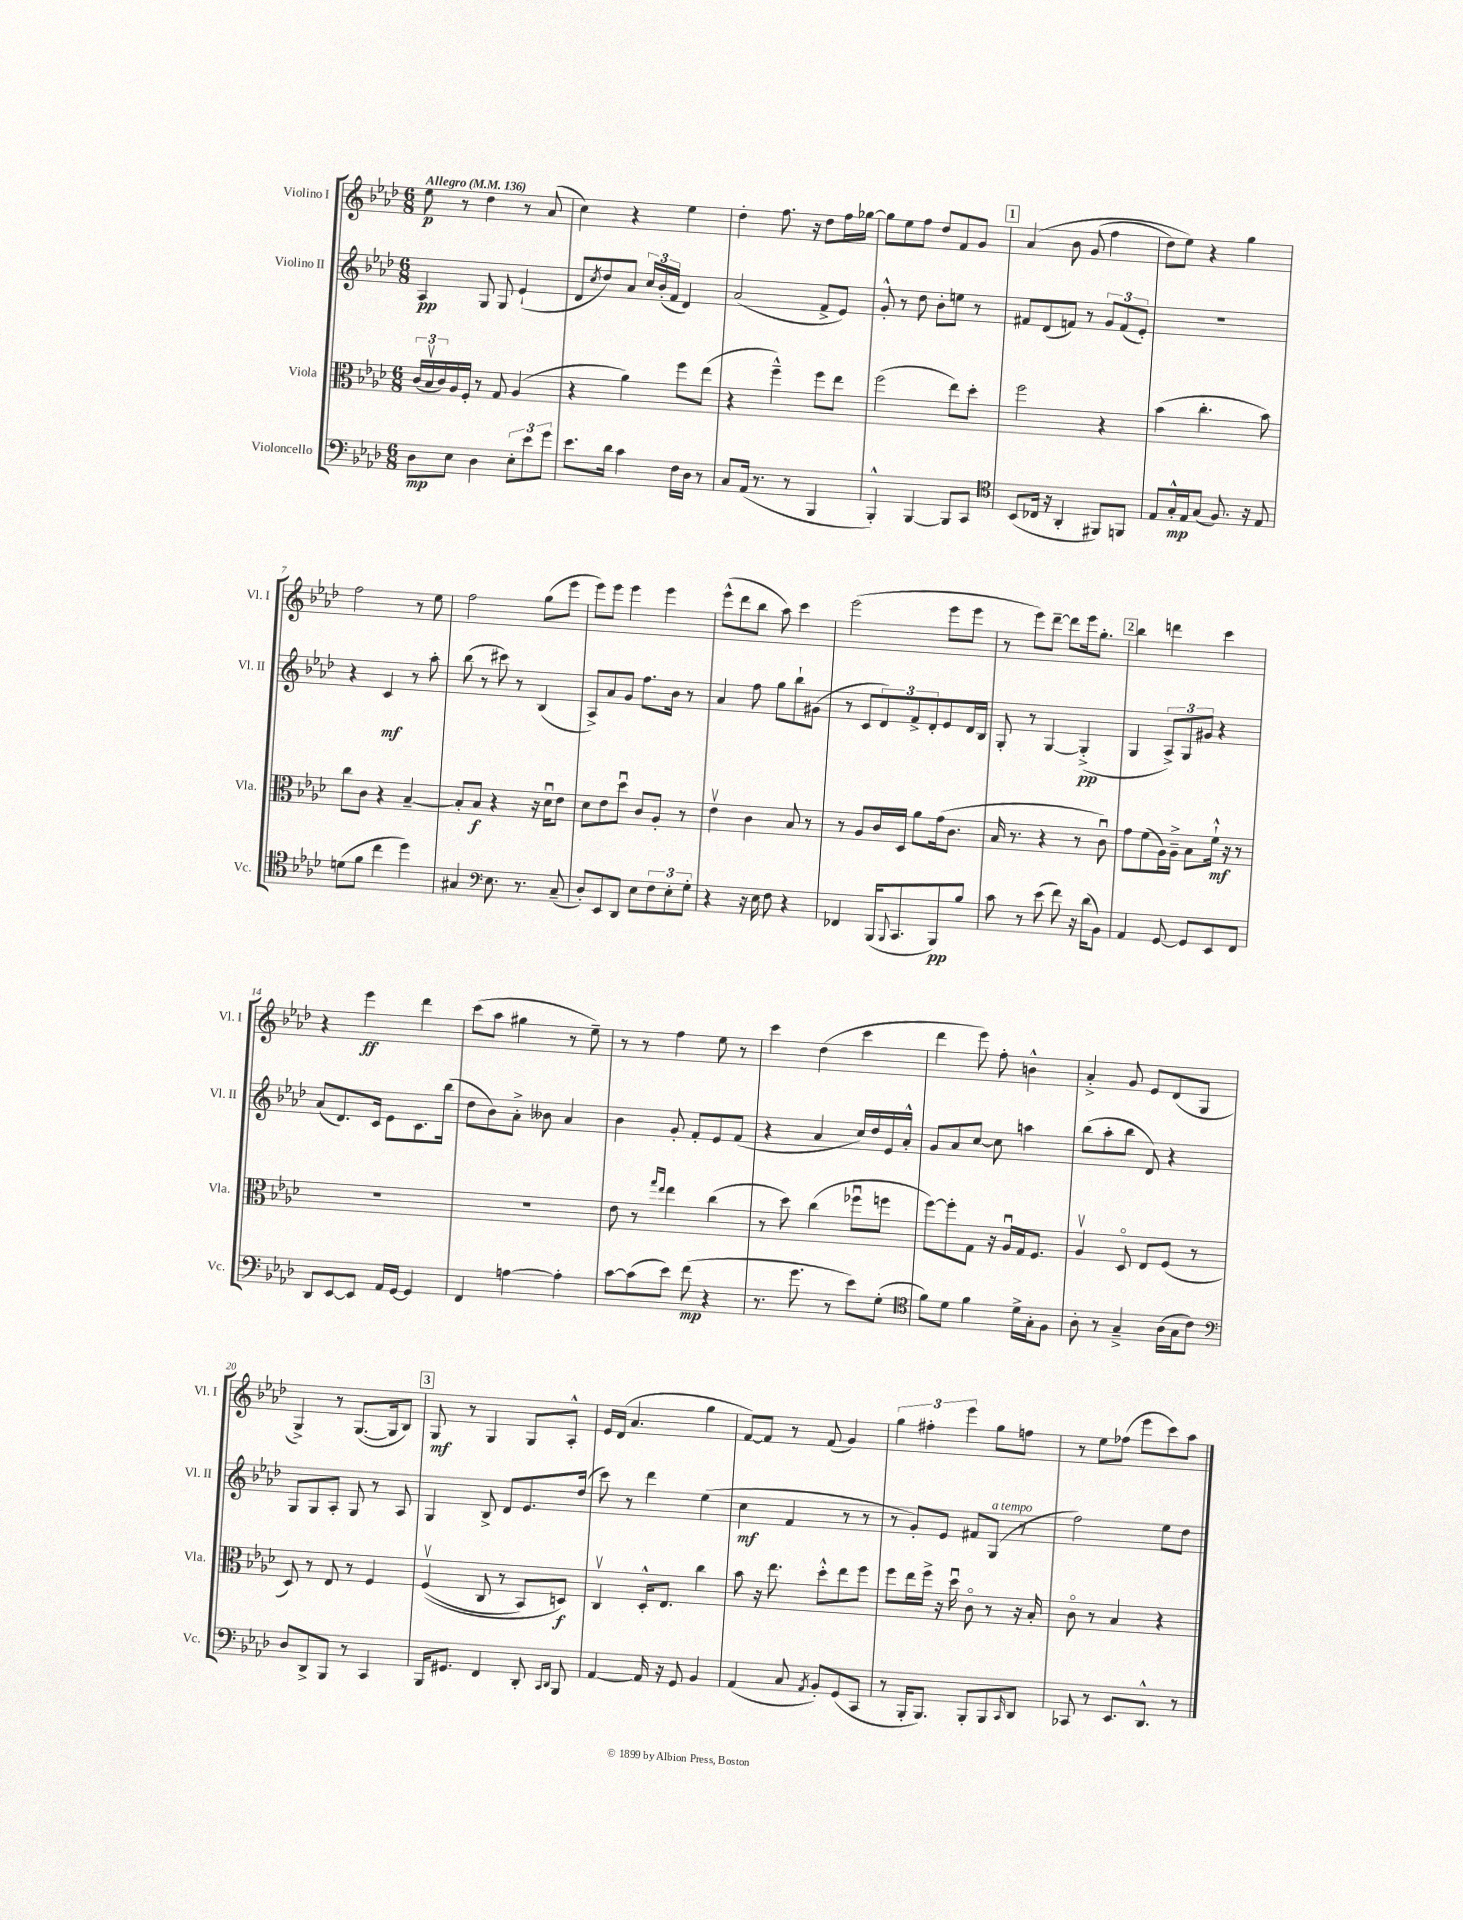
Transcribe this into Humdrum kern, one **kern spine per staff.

**kern	**dynam	**kern	**dynam	**kern	**dynam	**kern	**dynam
*part4	*part4	*part3	*part3	*part2	*part2	*part1	*part1
*staff4	*staff4	*staff3	*staff3	*staff2	*staff2	*staff1	*staff1
*I"Violoncello	*	*I"Viola	*	*I"Violino II	*	*I"Violino I	*
*I'Vc.	*	*I'Vla.	*	*I'Vl. II	*	*I'Vl. I	*
*clefF4	*	*clefC3	*	*clefG2	*	*clefG2	*
*k[b-e-a-d-]	*	*k[b-e-a-d-]	*	*k[b-e-a-d-]	*	*k[b-e-a-d-]	*
*M6/8	*	*M6/8	*	*M6/8	*	*M6/8	*
*MM136	*	*MM136	*	*MM136	*	*MM136	*
=1	=1	=1	=1	=1	=1	=1	=1
!	!	!	!	!	!	!LO:TX:a:B:t=Allegro	!
8D-\L	mp	(24c/LL	.	4A-/	pp	8ee-\	p
.	.	24B-v/	.	.	.	.	.
.	.	24c/)	.	.	.	.	.
8E-\J	.	16A-/	.	.	.	8r	.
.	.	16F'/JJ	.	.	.	.	.
4D-\	.	8r	.	8G/	.	4dd-\	.
.	.	8G/	.	8G/	.	.	.
12E-'\L	.	(4A-/	.	(4e-`/	.	8r	.
12e-\	.	.	.	.	.	.	.
.	.	.	.	.	.	(8a-/	.
12g\J	.	.	.	.	.	.	.
=2	=2	=2	=2	=2	=2	=2	=2
8.e-\L	.	4r	.	8d-/L	.	4cc\)	.
.	.	.	.	8qcc/	.	.	.
.	.	.	.	8dd-/)	.	.	.
16d-\Jk	.	.	.	.	.	.	.
4c\	.	4a-\)	.	8a-/J	.	4r	.
.	.	.	.	24cc/LL	.	.	.
.	.	.	.	(24b-'/	.	.	.
.	.	.	.	24f/JJ	.	.	.
16F\LL	.	8ff\L	.	4d-/)	.	4ee-\	.
16D-\JJ	.	.	.	.	.	.	.
8r	.	(8ee-\J	.	.	.	.	.
=3	=3	=3	=3	=3	=3	=3	=3
8C/L	.	4r	.	(2a-/	.	4dd-'\	.
(16AA-/Jk	.	.	.	.	.	.	.
8.r	.	.	.	.	.	.	.
.	.	4ff~^^\)	.	.	.	8.ff\	.
8r	.	.	.	.	.	.	.
.	.	.	.	.	.	16r	.
4BBB-/	.	8ff\L	.	8f^/L	.	8dd-\L	.
.	.	8ee-\J	.	8e-/J)	.	16ff\L	.
.	.	.	.	.	.	[16gg-X\JJ	.
=4	=4	=4	=4	=4	=4	=4	=4
4BBB-'^^/)	.	(2ff\	.	8g'^^/	.	8gg-\L]	.
.	.	.	.	8r	.	8ee-\	.
[4BBB-/	.	.	.	8dd-\	.	8ff\J	.
.	.	.	.	8b-'\L	.	8dd-/L	.
8BBB-/L]	.	8ee-\L)	.	8een\J	.	8f/	.
8CC/J	.	8dd-'\J	.	8r	.	8g/J	.
!!LO:REH:place=s1:t=1
=5	=5	=5	=5	=5	=5	=5	=5
*clefC4	*	*	*	*	*	*	*
(8BB-/L	.	2ff\	.	8f#X/L	.	(4a-/	.
16C-X/Jk	.	.	.	(8d-/	.	.	.
16r	.	.	.	.	.	.	.
4AA-'/	.	.	.	8fn/J)	.	8b-\	.
.	.	.	.	8r	.	(8g/	.
8FF#X/L)	.	4r	.	12g/L	.	4ff\	.
.	.	.	.	(12f/	.	.	.
8FFn/J	.	.	.	.	.	.	.
.	.	.	.	12e-'/J)	.	.	.
=6	=6	=6	=6	=6	=6	=6	=6
8E-/L	.	(4b-\	.	2.r	.	8dd-\L)	.
16G'^^/L	mp	.	.	.	.	8ee-\J)	.
16E-/J	.	.	.	.	.	.	.
(8G/J	.	4.cc'\	.	.	.	4r	.
8.F/)	.	.	.	.	.	.	.
.	.	.	.	.	.	4gg\	.
16r	.	.	.	.	.	.	.
8E-/	.	8b-\)	.	.	.	.	.
!!LO:LB:g=z
=7	=7	=7	=7	=7	=7	=7	=7
(8dn\L	.	8cc\L	.	4r	.	2ff\	.
8f\J	.	8c\J	.	.	.	.	.
4cc\	.	4r	.	4c/	mf	.	.
4dd-\)	.	[4B-~/	.	8r	.	8r	.
.	.	.	.	8aa-'\	.	8ee-\	.
=8	=8	=8	=8	=8	=8	=8	=8
4G#X/	.	8B-'/L]	.	(8bb-\	.	2ff\	.
.	.	8B-/J	f	8r	.	.	.
*clefF4	*	*	*	*	*	*	*
8.E-\	.	4r	.	8ccc#X\)	.	.	.
.	.	.	.	8r	.	.	.
8.r	.	.	.	.	.	.	.
.	.	16r	.	(4B-/	.	(8gg\L	.
.	.	16d-u\KL	.	.	.	.	.
(8C~/	.	8e-\J	.	.	.	8eee-\J	.
=9	=9	=9	=9	=9	=9	=9	=9
8D-'/L)	.	8d-\L	.	8A-^/L)	.	8eee-\L)	.
8EE-/	.	8e-\	.	8a-/	.	8eee-\J	.
8DD-/J	.	8dd-u\J	.	8g/J	.	4eee-\	.
8E-\L	.	8c/L	.	8.ff\L	.	.	.
12F\	.	8A-'/J	.	.	.	4eee-\	.
.	.	.	.	16b-\Jk	.	.	.
12E-'\	.	.	.	.	.	.	.
.	.	8r	.	8r	.	.	.
12G'\J	.	.	.	.	.	.	.
=10	=10	=10	=10	=10	=10	=10	=10
4r	.	4e-v\	.	4a-/	.	(8eee-^^\L	.
.	.	.	.	.	.	8ddd-\	.
16r	.	4c\	.	8ff\	.	8bb-\J	.
16E-\	.	.	.	.	.	.	.
8F\	.	.	.	8gg\L	.	8aa-\)	.
4r	.	8B-/	.	8bb-`\	.	4ccc\	.
.	.	8r	.	(8g#X\J	.	.	.
=11	=11	=11	=11	=11	=11	=11	=11
4FF-X/	.	8r	.	8r	.	(2eee-\	.
.	.	8A-/L	.	8c/L	.	.	.
(16BBB-/KL	.	16c/L	.	12d-/)	.	.	.
8qqBBB-/	.	.	.	.	.	.	.
8.CC/	.	16D-/JJ	.	.	.	.	.
.	.	.	.	12f^/	.	.	.
.	.	8a-\L	.	.	.	.	.
.	.	.	.	12d-'/	.	.	.
8BBB-/)	pp	(16g\k	.	8e-/	.	8eee-\L	.
.	.	8.c\J	.	.	.	.	.
8B-/J	.	.	.	16d-/L	.	8eee-\J	.
.	.	.	.	16B-/JJ	.	.	.
=12	=12	=12	=12	=12	=12	=12	=12
8c\	.	16B-/	.	8G'/	.	8r	.
.	.	8.r	.	.	.	.	.
8r	.	.	.	8r	.	8eee-\L)	.
(8e-\	.	4r	.	[4G/	.	[8ddd-~\J	.
8f\)	.	.	.	.	.	8ddd-\L]	.
16r	.	8r	.	(4G'^/]	pp	16eee-\k	.
(16d-\KL	.	.	.	.	.	8.gg'\J	.
8BB-\J)	.	8cu\)	.	.	.	.	.
!!LO:REH:place=s1:t=2
=13	=13	=13	=13	=13	=13	=13	=13
4AA-/	.	8g\L	.	4G/	.	4bb-\	.
.	.	(8f\	.	.	.	.	.
[8GG/	.	16A-\L)	.	12A-^/L)	.	4dddn\	.
.	.	16A-~^\JJ	.	.	.	.	.
.	.	.	.	12G/	.	.	.
8GG/L]	.	8B-\L	.	.	.	.	.
.	.	.	.	12g#X/J	.	.	.
8EE-/	.	16f`^^\Jk	mf	4r	.	4ccc\	.
.	.	16r	.	.	.	.	.
8FF/J	.	8r	.	.	.	.	.
!!LO:LB:g=z
=14	=14	=14	=14	=14	=14	=14	=14
8DD-/L	.	2.r	.	(8a-/L	.	4r	.
[8EE-/	.	.	.	8.d-/)	.	.	.
8EE-/J]	.	.	.	.	.	4eee-\	ff
.	.	.	.	16c/Jk	.	.	.
16AA-/LL	.	.	.	8e-\L	.	.	.
[16GG/JJ	.	.	.	.	.	.	.
4GG/]	.	.	.	8.c\	.	4ddd-\	.
.	.	.	.	(16bb-\Jk	.	.	.
=15	=15	=15	=15	=15	=15	=15	=15
4FF/	.	2.r	.	8dd-\L	.	(8ccc\L	.
.	.	.	.	8b-\)	.	8aa-\J	.
[4An\	.	.	.	8a-'^\J	.	4gg#X\	.
.	.	.	.	8b--X\	.	.	.
4A'\]	.	.	.	4a-/	.	8r	.
.	.	.	.	.	.	8ee-~\)	.
=16	=16	=16	=16	=16	=16	=16	=16
[8c\L	.	8e-\	.	4b-\	.	8r	.
(8c\]	.	8r	.	.	.	8r	.
.	.	16qqgg/LL	.	.	.	.	.
.	.	16qqee-/JJ	.	.	.	.	.
8e-\J)	.	4ee-\	.	8g'/	.	4ff\	.
(8f\	mp	.	.	8f'/L	.	.	.
4r	.	(4cc\	.	8e-/	.	8ee-\	.
.	.	.	.	(8f/J	.	8r	.
=17	=17	=17	=17	=17	=17	=17	=17
8.r	.	8r	.	4r	.	4ccc\	.
.	.	8dd-\)	.	.	.	.	.
8.g\	.	.	.	.	.	.	.
.	.	(4cc\	.	4a-/	.	(4dd-\	.
8r	.	.	.	.	.	.	.
8e-\L)	.	8ff-Xu\L	.	16cc/LL)	.	4ccc\	.
.	.	.	.	16dd-/	.	.	.
(8G'\J	.	8ffn\J	.	16e-/	.	.	.
.	.	.	.	16a-'^^/JJ	.	.	.
=18	=18	=18	=18	=18	=18	=18	=18
*clefC4	*	*	*	*	*	*	*
8f\L)	.	[8ff\L)	.	8g/L	.	4ddd-\	.
8d-\J	.	8ff'\]	.	8a-/	.	.	.
4f\	.	8G\J	.	[8cc/J	.	8eee-\)	.
.	.	16r	.	8cc\]	.	8ff'\	.
.	.	16A-u/LL	.	.	.	.	.
16d-^\LL	.	16G/J	.	4aan\	.	4bn^^\	.
16G'\J	.	8.F/J	.	.	.	.	.
8F\J	.	.	.	.	.	.	.
=19	=19	=19	=19	=19	=19	=19	=19
8A-'\	.	4A-v/	.	(8bb-\L	.	4a-'^/	.
8r	.	.	.	8aa-'\	.	.	.
4G~^/	.	8D-/	.	8bb-\J	.	8g/	.
.	.	8E-/L	.	8d-/)	.	8e-/L	.
(16A-\LL	.	(8F/J	.	4r	.	(8d-/	.
16G\J	.	.	.	.	.	.	.
8c\J)	.	8r	.	.	.	8G/J	.
!!LO:LB:g=z
=20	=20	=20	=20	=20	=20	=20	=20
*clefF4	*	*	*	*	*	*	*
8D-/L	.	8D-/)	.	8G/L	.	4G^/)	.
8DD-^/	.	8r	.	8G/	.	.	.
8BBB-/J	.	8E-/	.	8A-'/J	.	8r	.
8r	.	8r	.	8G/	.	([8.G/L	.
4CC/	.	4F/	.	8r	.	.	.
.	.	.	.	.	.	16G/k]	.
.	.	.	.	8A-/	.	8B-/J)	.
!!LO:REH:place=s1:t=3
=21	=21	=21	=21	=21	=21	=21	=21
16BBB-/KL	.	((4Fv/	.	4G/	.	8G/	mf
8.GG#X/J	.	.	.	.	.	.	.
.	.	.	.	.	.	8r	.
4FF/	.	8C/	.	8B-^/	.	4G/	.
.	.	8r	.	8d-/L	.	.	.
8DD-'/	.	8BB-/L)	.	8.e-/	.	8G/L	.
16qqCC/LL	.	.	.	.	.	.	.
16qqDD-/JJ	.	.	.	.	.	.	.
8BBB-/	.	8Dn/J)	f	.	.	8A-'^^/J	.
.	.	.	.	(16dd-/Jk	.	.	.
=22	=22	=22	=22	=22	=22	=22	=22
[4AA-/	.	4Cv/	.	8ccc\)	.	16e-/LL	.
.	.	.	.	.	.	(16d-/JJ	.
.	.	.	.	8r	.	4.a-/	.
16AA-/]	.	16D-'^^/KL	.	4ddd-\	.	.	.
16r	.	8.E-/J	.	.	.	.	.
8GG/	.	.	.	.	.	.	.
4BB-/	.	4cc\	.	(4ee-\	.	4gg\	.
=23	=23	=23	=23	=23	=23	=23	=23
(4AA-/	.	8b-\	.	4cc\	mf	[8f/L)	.
.	.	16r	.	.	.	8f/J]	.
.	.	8.ee-\	.	.	.	.	.
8C/	.	.	.	4f/	.	8r	.
8qAA-/	.	.	.	.	.	.	.
8BB-'/L)	.	8dd-'^^\L	.	.	.	(8f/	.
(8GG/	.	8ee-\	.	8r	.	4g/)	.
8CC/J	.	8ff\J	.	8r	.	.	.
=24	=24	=24	=24	=24	=24	=24	=24
8r	.	8ff\L	.	8r	.	6gg\	.
16BBB-'/KL	.	16ee-\L	.	8g'/L)	.	.	.
.	.	.	.	.	.	6ff#X'\	.
8.BBB-/J)	.	16ff^\JJ	.	.	.	.	.
.	.	16r	.	8e-/J	.	.	.
.	.	16dd-u\	.	.	.	.	.
.	.	.	.	.	.	6eee-\	.
8BBB-'/L	.	8c\	.	8f#X/L	.	.	.
!	!	!	!	!LO:TX:a:i:t=a tempo	!	!	!
8BBB-/	.	8r	.	(8G/J	.	8gg\L	.
16qqCC/	.	.	.	.	.	.	.
8DD-/J	.	16r	.	8r	.	8ffn\J	.
.	.	16B-'/	.	.	.	.	.
=25	=25	=25	=25	=25	=25	=25	=25
8CC-X/	.	8c\	.	2ff\)	.	8r	.
8r	.	8r	.	.	.	8ee-\L	.
8.EE-/L	.	4B-/	.	.	.	(8ff-X\J	.
.	.	.	.	.	.	8eee-\L	.
8.DD-^^/J	.	.	.	.	.	.	.
.	.	4r	.	8ee-\L	.	8ccc\)	.
8r	.	.	.	8dd-\J	.	8aa-\J	.
==	==	==	==	==	==	==	==
*-	*-	*-	*-	*-	*-	*-	*-
